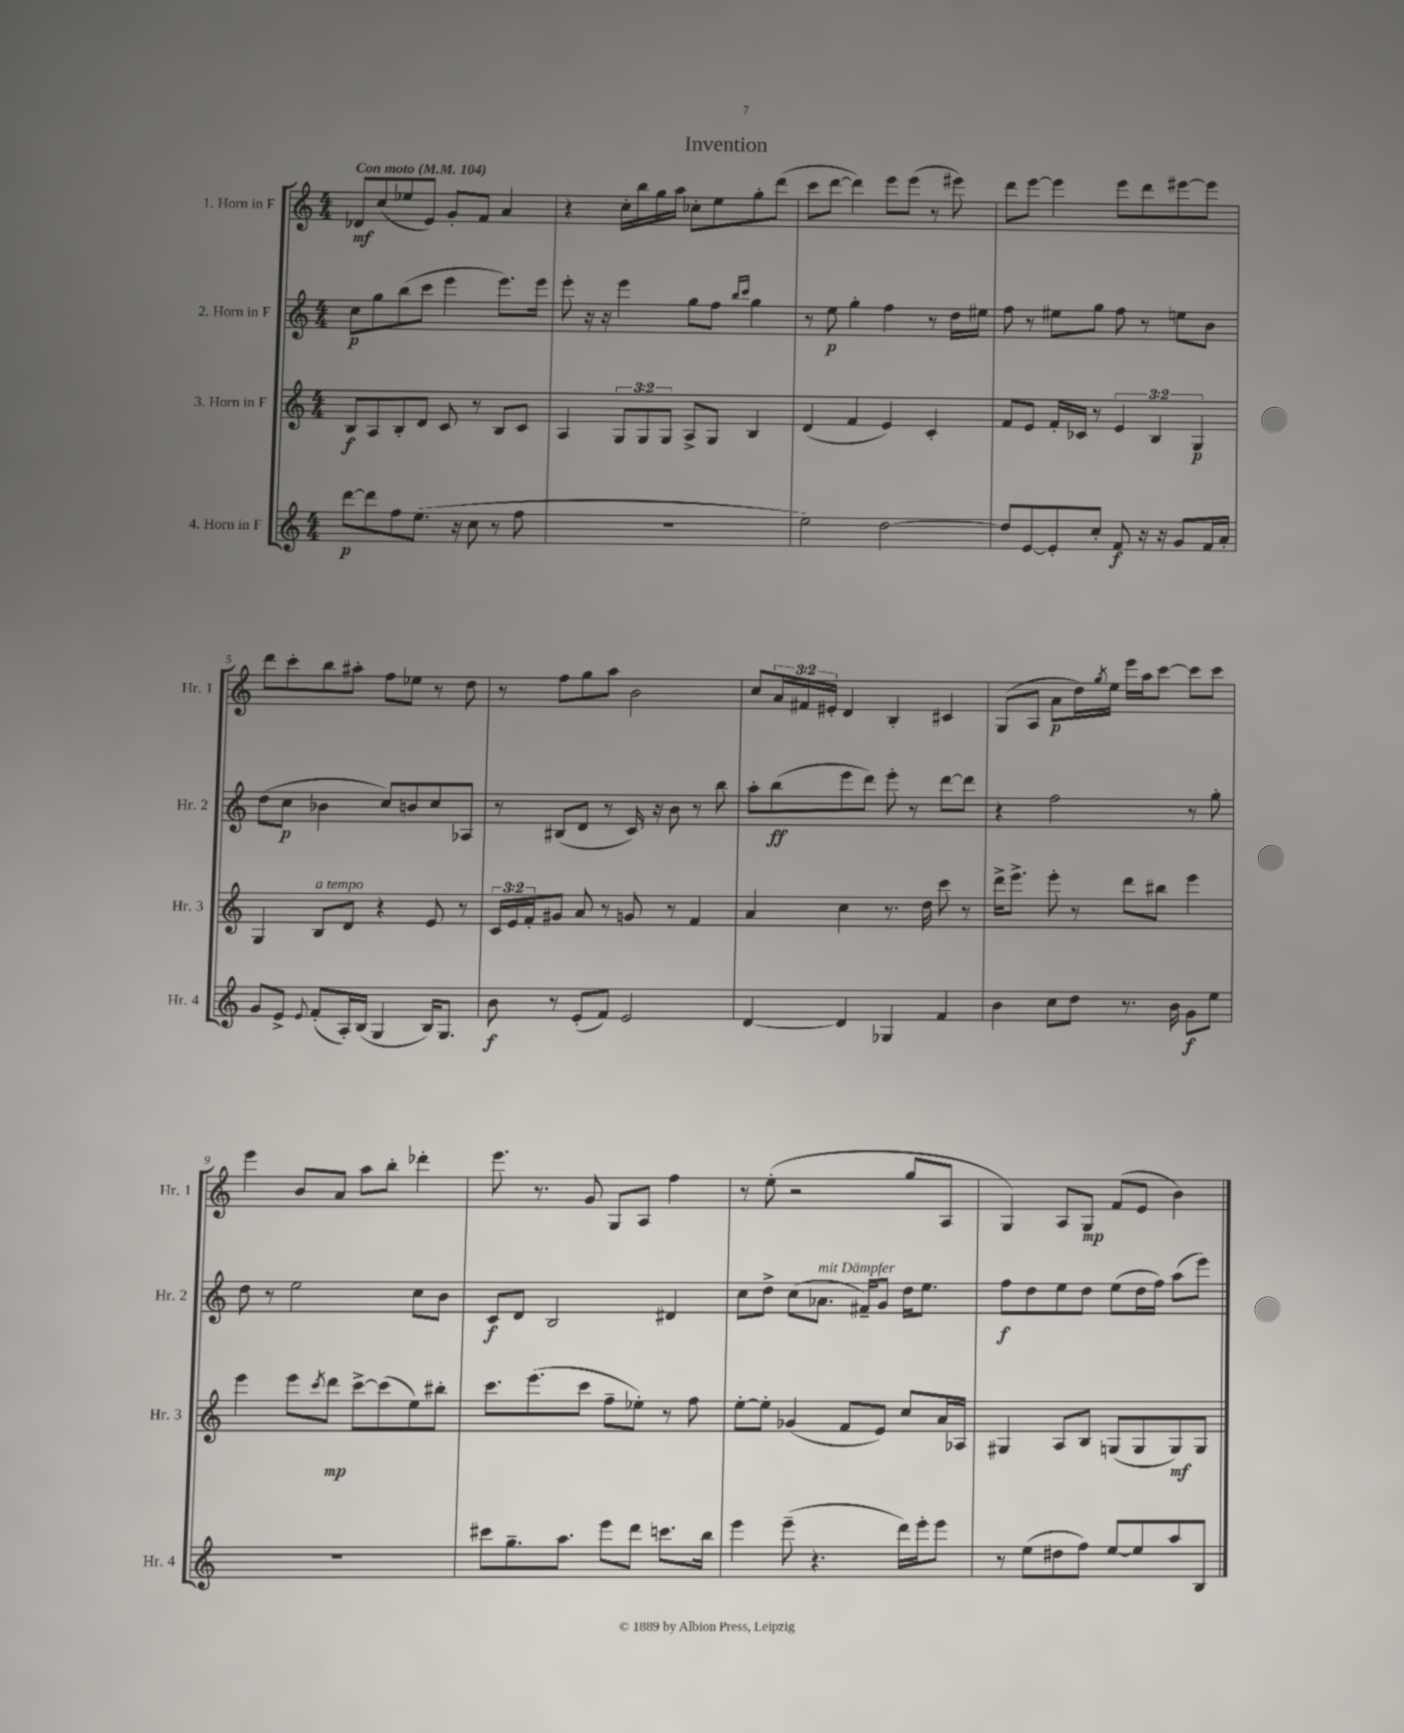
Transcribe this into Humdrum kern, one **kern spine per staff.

**kern	**kern	**kern	**kern
*staff4	*staff3	*staff2	*staff1
*clefG2	*clefG2	*clefG2	*clefG2
*k[]	*k[]	*k[]	*k[]
*M4/4	*M4/4	*M4/4	*M4/4
*MM104	*MM104	*MM104	*MM104
[8ddd	8B	8cc	8d-
8ddd]	8A	8gg	(8cc
8ff	8B'	(8bb	8ee-
(8.ee	8d	8ccc	8e)
.	8c	4eee	8g'
16r	.	.	.
8cc	8r	.	8f
8r	8B	8.eee)	4a
8ff	8c	.	.
.	.	16eee	.
=	=	=	=
1r	4A	8eee'	4r
.	.	16r	.
.	.	16r	.
.	12G	4eee	16cc'
.	.	.	16bb
.	12G	.	.
.	.	.	16gg
.	12G	.	.
.	.	.	16aa
.	8A^	8gg	8cc-'
.	8G	8ff	8ee
.	.	16qqbb	.
.	.	16qqccc	.
.	4B	4gg	8gg'
.	.	.	(8ddd
=	=	=	=
2ee)	(4d	8r	8ccc
.	.	8ee	[8ddd
.	4f	4gg'	4ddd])
[2dd	4e)	4ff	8eee
.	.	.	(8eee
.	4c'	8r	8r
.	.	16dd	8eee#)
.	.	16ee#	.
=	=	=	=
8dd]	8f	8ff	8ddd
[8e	8e	8r	[8eee
8e']	16f'	8ee#	4eee]
.	16c-	.	.
8cc'	8r	8gg	.
8f	6e	8ff	8eee
16r	.	8r	8ddd
.	6B	.	.
16r	.	.	.
8g	.	8ee	[8eee#
.	6G	.	.
16f	.	8b	8eee#]
16a'	.	.	.
=	=	=	=
8g	4G	(8dd	8ddd
8e^	.	8cc	8ccc'
8qqe	.	.	.
(8f'	8B	4b-	8bb
16A')	8d	.	8aa#'
(16B	.	.	.
4G	4r	8cc)	8ff
.	.	8b	8ee-
16B)	8e	8cc	8r
8.G	.	.	.
.	8r	8A-	8dd
=	=	=	=
8b	24c	8r	8r
.	24e	.	.
.	24f'	.	.
8r	8g#	(8B#	8ff
(8e'	8a	8d	8gg
8f)	8r	8r	8aa
2e	8g	16c)	2b
.	.	16r	.
.	8r	8b	.
.	4f	8r	.
.	.	8bb	.
=	=	=	=
[4d	4a	8aa'	8cc
.	.	(8bb	24a
.	.	.	24f#
.	.	.	24e#'
4d]	4cc	8eee	4d
.	.	8ddd)	.
4G-	8.r	8eee'	4B'
.	.	8r	.
.	16dd	.	.
4f	8ccc	[8ddd	4c#
.	8r	8ddd]	.
=	=	=	=
4b	16ddd^	4r	(8G
.	8.eee^	.	.
.	.	.	8A
8cc	8eee'	2ff	8a
8dd	8r	.	16dd)
.	.	.	8qgg
.	.	.	16ee
8.r	8ddd	.	16eee
.	.	.	16aa
.	8bb#	.	[8ccc
16b	.	.	.
8g	4eee	8r	8ccc]
8ee	.	8gg'	8ccc
=	=	=	=
1r	4eee	8dd	4eee
.	.	8r	.
.	8eee	2ee	8b
.	8qccc	.	.
.	8ddd	.	8a
.	[8ccc^	.	8aa
.	(8ccc]	.	8bb'
.	8ee)	8cc	4ddd-'
.	8bb#'	8b	.
=	=	=	=
8ccc#	8.ccc	8c	8.eee
8.gg~	.	8d	.
.	(8.eee	.	8.r
.	.	2B	.
8.aa	.	.	.
.	8ccc	.	8g
8eee	8ff~	.	8G
8ddd	8ee-')	.	8A
8.ccc	8r	4d#	4ff
.	8ff	.	.
16bb	.	.	.
=	=	=	=
4eee	[8ee'	8cc	8r
.	8ee']	8dd^	(8ee'
(8eee~	(4g-	(8cc	2r
4.r	.	8.a-	.
.	8f	.	.
.	.	16f#~)	.
.	8e)	8g	.
16ddd)	8cc	16dd	8gg
16eee'	.	8.ee	.
8eee	16a	.	8A
.	16A-	.	.
=	=	=	=
8r	4G#	8ff	4G)
(8ee	.	8dd	.
8dd#	8A	8ee	8A
8ff)	8B	8dd	8G
[8ee	(8G	(8ee	(8f
8ee]	8G	16dd	8e
.	.	16ff)	.
8aa	8G)	(8aa	4b)
8B	8G	8eee)	.
==	==	==	==
*-	*-	*-	*-
